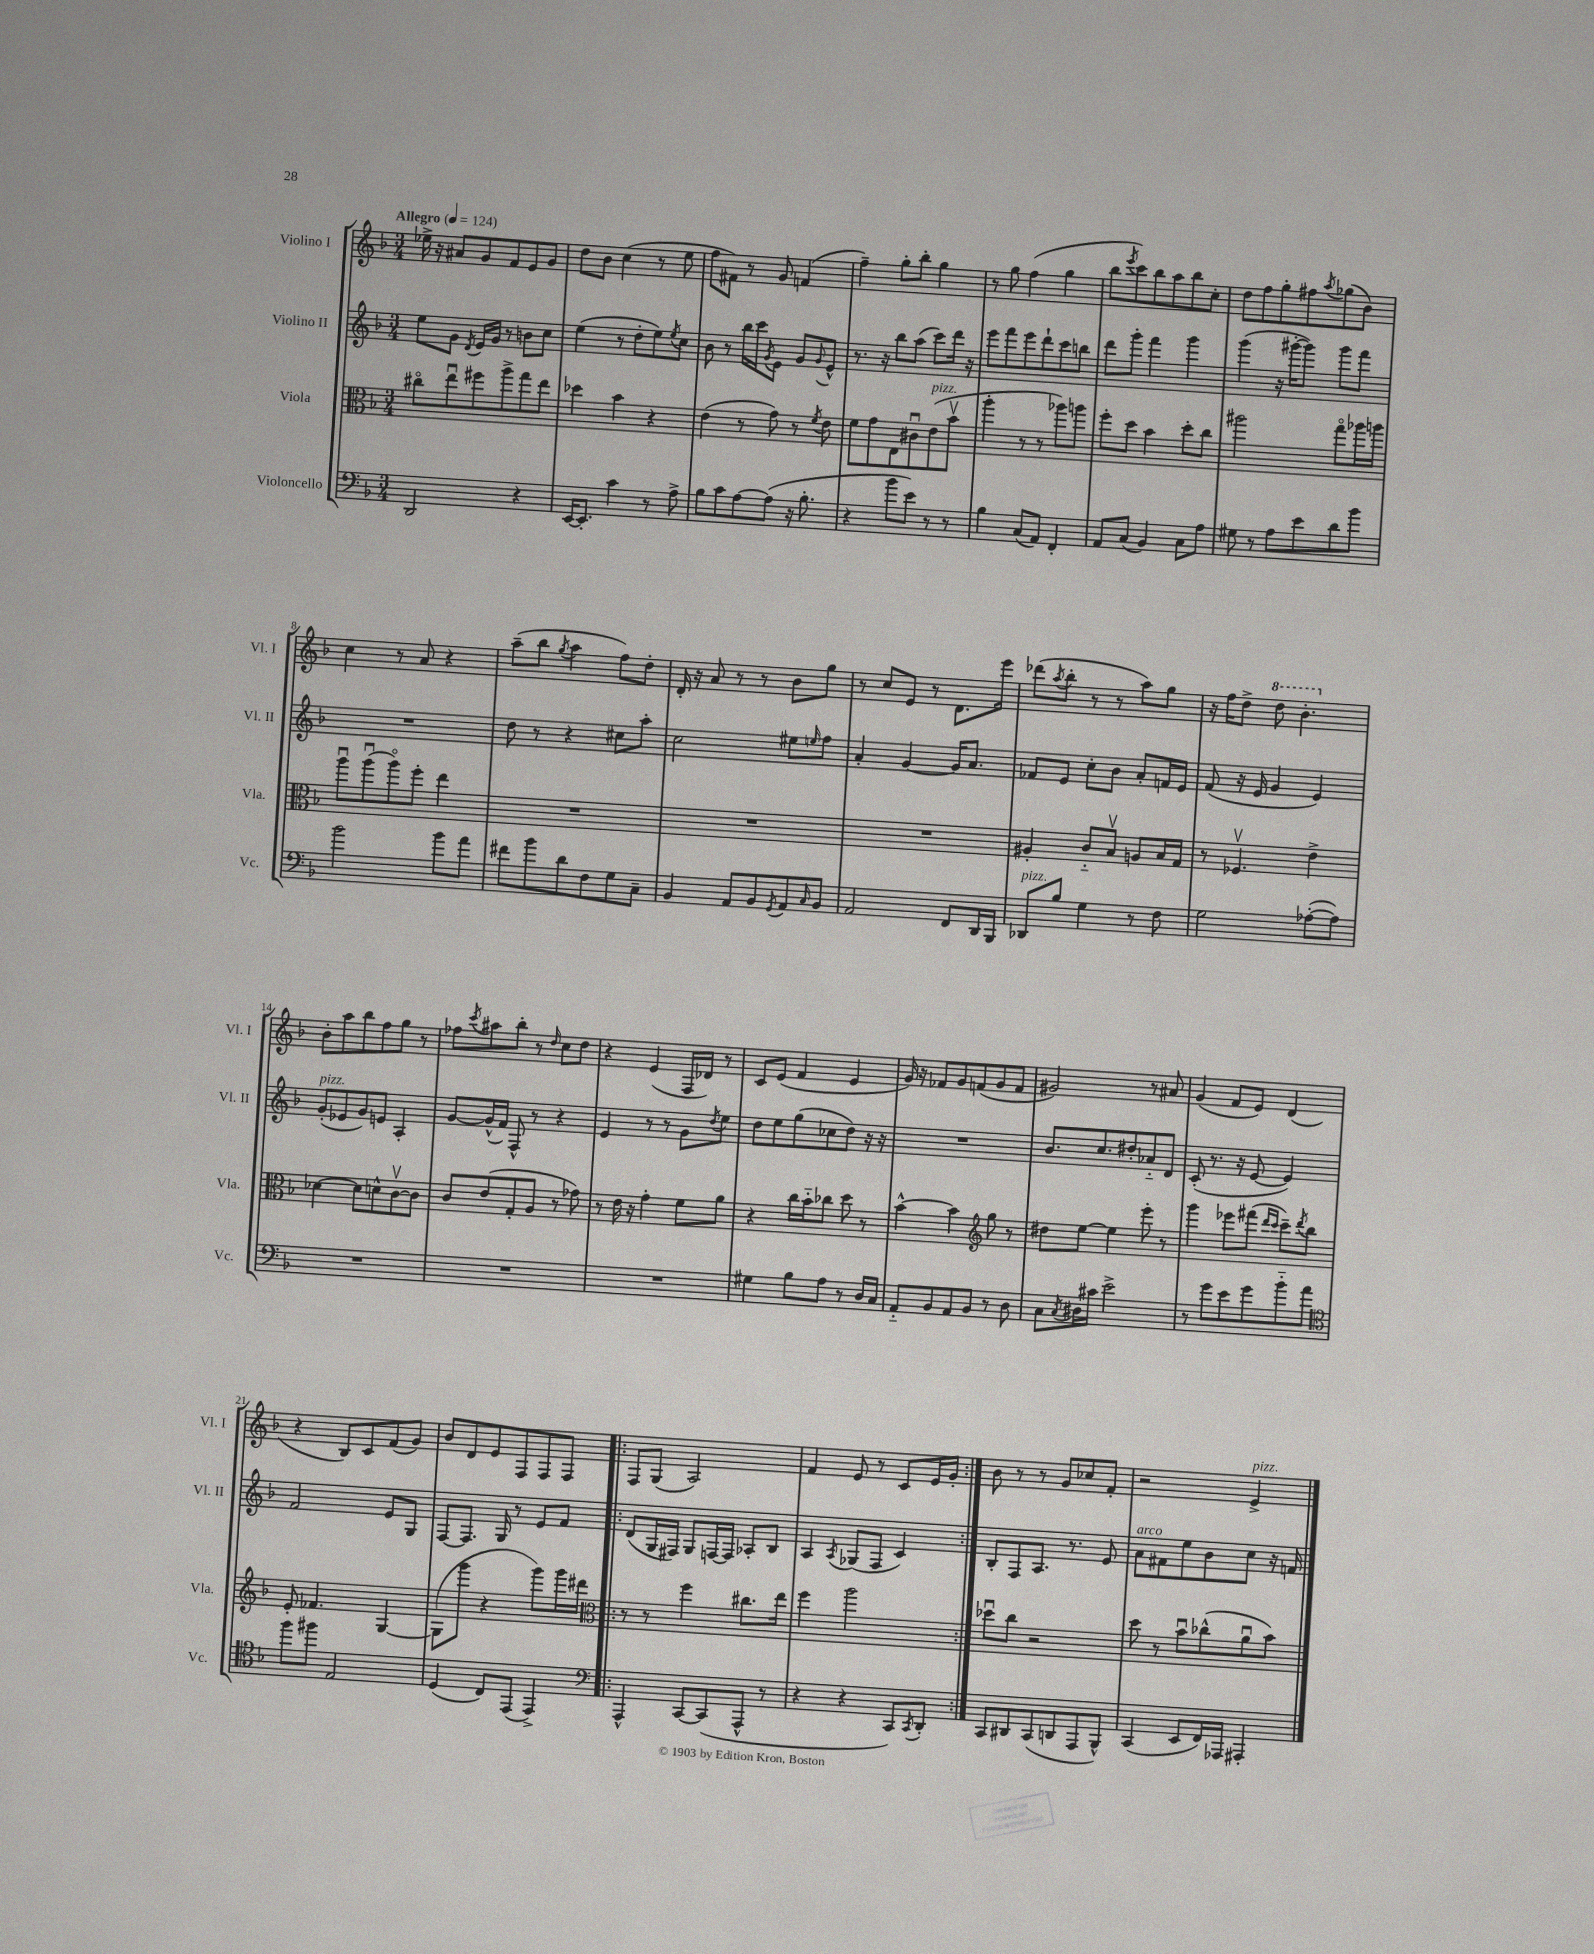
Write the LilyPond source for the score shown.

<<
\new StaffGroup <<
\new Staff = "s0" \with { instrumentName = "Violino I" shortInstrumentName = "Vl. I" } {
    \clef treble \key f \major \numericTimeSignature \time 3/4 \tempo "Allegro" 4 = 124
    ees''16-> r16 ais'8 g'8 f'8 e'8 g'8 |
    d''8 bes'8 c''4( r8 e''8 |
    f''8 fis'8) r8 g'8 f'4( |
    f''4--) g''8-. bes''8-. g''4 |
    r8 g''8 f''4( g''4 |
    bes''8 \acciaccatura { e'''8 } c'''8) bes''8 a''8 bes''8 c''8-. |
    d''8 f''8 g''8-. fis''8 \acciaccatura { a''8 } ges''8( bes'8) |
    c''4 r8 a'8 r4 |
    a''8--( bes''8 \acciaccatura { g''8 } a''4 f''8) d''8-. |
    d'16-. r16 a'8 r8 r8 bes'8 g''8 |
    r8 c''8 e'8 r8 d'8. e'''16 |
    des'''8( \acciaccatura { a''8 } bes''8-. r8 r8 a''8) g''8 |
    r16 f''16 d''8-> \ottava #1 d'''8 bes''4.-. \ottava #0 |
    bes'8-. a''8 bes''8 f''8 g''8 r8 |
    fes''8 \acciaccatura { c'''8 } ais''8 bes''8-. r8 \grace { d''16 } c''8 d''8 |
    r4 e'4( f16 des'16) r8 |
    c'8 e'8( f'4 e'4 |
    g'16) r16 fes'8 g'8 f'8( g'8 f'8 |
    gis'2) r8 ais'8 |
    g'4( f'8 e'8) d'4( |
    r4 bes8) c'8 f'8( g'8) |
    bes'8 d'8 e'8 f8 f8 f8 |
    \repeat volta 2 { f8 g8( a2) |
    f'4 e'8 r8 c'8 e'16 g'16-. | }
    bes'8 r8 r8 g'8 ces''8 f'8-. |
    r2 e'4->^\markup { \italic "pizz." } \bar "|." |
}
\new Staff = "s1" \with { instrumentName = "Violino II" shortInstrumentName = "Vl. II" } {
    \clef treble \key f \major \numericTimeSignature \time 3/4
    e''8 g'8 \acciaccatura { d'8 } e'16 g'16 r8 b'8 c''8 |
    e''4( r8 d''8-. e''8) \acciaccatura { e''8 } c''8 |
    bes'8 r8 bes''16 c'''16 \acciaccatura { g'8 } e'8 g'8 \appoggiatura { g'8 } e'8-^ |
    r8. r16 bes''8 a''8( c'''8) d'''16 r16 |
    e'''8 f'''8 e'''8 d'''8-! c'''8 b''8 |
    d'''8 g'''8-. f'''4 g'''4 |
    g'''4( r16 gis'''16~-. gis'''8) gis'''8 f'''8 |
    R2. |
    d''8 r8 r4 cis''8 a''8-. |
    c''2 eis''8 \grace { e''16 } f''8 |
    a'4-. g'4~ g'16 a'8. |
    fes'8 e'8 c''8-. bes'8 a'8-. f'16 e'16 |
    f'8( r16 e'16 g'4 e'4) |
    g'8-.^\markup { \italic "pizz." }( ees'8 g'8) e'8 a4-. |
    g'8~ g'16-^( f'16) f8-^ r8 r4 |
    e'4 r8 r8 g'8 \acciaccatura { d''8 } e''8 |
    d''8 e''8 g''8( ces''8 d''8) r16 r16 |
    R2. |
    bes'8. c''8. dis''8-. aes'8-_ d'8 |
    c'8-.( r8. r16 e'8~ e'4) |
    f'2 e'8 g8 |
    f8~ f8. g16 r8 e'8 f'8 |
    \repeat volta 2 { d'8( g16 fis16) g8 f16~ f16 aes8-. bes8 |
    a4 \acciaccatura { a8 } ges8( f8 c'4) | }
    bes8-. f8 a8. r8. e'8 |
    a'8^\markup { \italic "arco" } fis'8 e''8 bes'8 c''8 r16 f'16 \bar "|." |
}
\new Staff = "s2" \with { instrumentName = "Viola" shortInstrumentName = "Vla." } {
    \clef alto \key f \major \numericTimeSignature \time 3/4
    cis''8\flageolet e''8\downbow fis''8 a''8-> g''8 e''8 |
    des''4 bes'4 r4 |
    e'4( r8 g'8) r8 \acciaccatura { f'8 } e'8 |
    f'8 g'8 e8 cis'8\downbow e'8^\markup { \italic "pizz." }( bes'8\upbow |
    a''4-. r8 r8 aes''8) a''8 |
    f''8-. d''8 bes'4 d''8-. c''8 |
    ais''2 g''8\flageolet aes''16 a''16 |
    a''8\downbow a''8\downbow( a''8\flageolet) f''8-. e''4 |
    R2. |
    R2. |
    R2. |
    ais4-. c'8-_ bes8\upbow a8 bes16 g16 |
    r8 fes4.\upbow e'4-> |
    des'4~ des'8 d'8-^ c'8~\upbow c'8 |
    c'8 e'8( g8-. a8 r8 ges'8) |
    r8 e'16 r16 g'4-. f'8 a'8 |
    r4 c''16 bes'16-_ ces''8 d''8 r8 |
    bes'4~-^ bes'4 \clef treble g''8 r8 |
    dis''8 e''8~ e''4 e'''8-. r8 |
    g'''4 ees'''8 fis'''8( \grace { d'''16 c'''16 } c'''8--) \acciaccatura { d'''8 } bes''8 |
    e'8-. fes'4. g4~ |
    g8( g'''8 r4 g'''8) g'''16 dis'''16 |
    \repeat volta 2 { \clef alto r8 r8 f''4 cis''8. e''16 |
    f''4 a''2 | }
    des''8\downbow c''8 r2 |
    d''8 r8 bes'8\downbow ces''8-^( a'8\downbow bes'8) \bar "|." |
}
\new Staff = "s3" \with { instrumentName = "Violoncello" shortInstrumentName = "Vc." } {
    \clef bass \key f \major \numericTimeSignature \time 3/4
    d,2 r4 |
    e,16~ e,8.-. c'4 r8 a8-> |
    bes8 c'8 a8~ a8( r16 bes8.-. |
    r4 bes'8 e'8) r8 r8 |
    bes4 c8( a,8) f,4-. |
    a,8 c8( bes,4) c8 a8 |
    gis8 r8 a8 e'8 d'8 bes'8 |
    bes'2 bes'8 a'8 |
    fis'8 bes'8 d'8 f8 g8 c8-- |
    bes,4 a,8 bes,8 \acciaccatura { g,8 } a,8 \grace { c16 } bes,8 |
    a,2 f,8 d,16 bes,,16 |
    des,8^\markup { \italic "pizz." } bes8 g4 r8 f8 |
    g2 aes8~-.( aes8) |
    R2. |
    R2. |
    R2. |
    gis4 bes8 a8 r8 d16 c16 |
    a,8-_ bes,8 a,8 bes,8 r8 d8 |
    c8 \acciaccatura { c8 } dis16 cis'16 e'2-> |
    r8 g'8 e'8 g'8 bes'8-_ a'8 |
    \clef tenor f''8 fis''8 e2 |
    d4( c8) e,8( e,4->) |
    \repeat volta 2 { \clef bass a,,4-^ c,8~ c,8( a,,8-^ r8 |
    r4 r4 c,8) \acciaccatura { c,8 } d,8-. | }
    c,8 dis,8 c,8( d,8 a,,8 bes,,8-^) |
    c,4( e,8 f,16) aes,,16 ais,,4-. \bar "|." |
}
>>
>>
